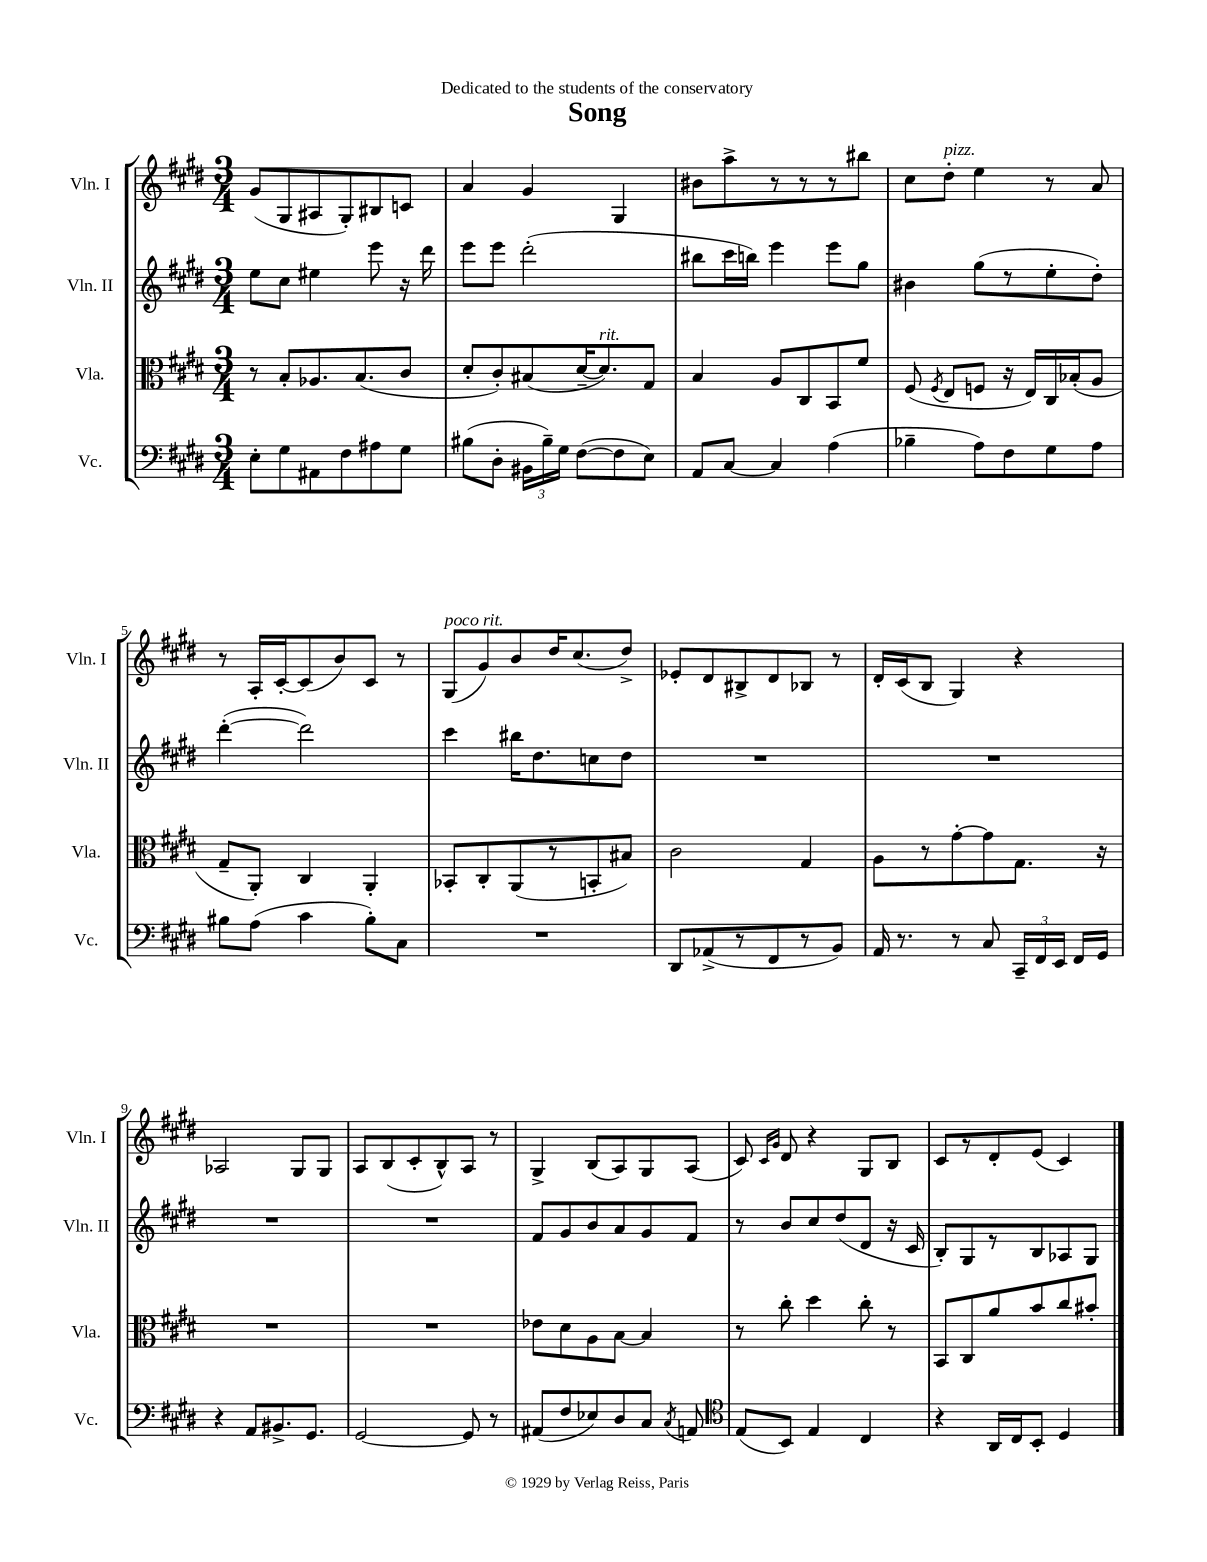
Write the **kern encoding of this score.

**kern	**kern	**kern	**kern
*staff4	*staff3	*staff2	*staff1
*clefF4	*clefC3	*clefG2	*clefG2
*k[f#c#g#d#]	*k[f#c#g#d#]	*k[f#c#g#d#]	*k[f#c#g#d#]
*M3/4	*M3/4	*M3/4	*M3/4
8E'	8r	8ee	(8g#
8G#	8B'	8cc#	8G#
8AA#	8.A-	4ee#	8A#
8F#	.	.	8G#')
.	(8.B	.	.
8A#	.	8eee	8B#
8G#	8c#	16r	8c
.	.	16ddd#	.
=	=	=	=
(8B#	8d#'	8eee	4a
8D#'	8c#')	8eee	.
24BB#	(8B#	(2ddd#'	4g#
24B#~)	.	.	.
24G#	.	.	.
([8F#	[16d#~	.	.
.	8.d#])	.	.
8F#]	.	.	4G#
8E)	8G#	.	.
=	=	=	=
8AA	4B	8bb#	8b#
[8C#	.	16ccc#	8aa^
.	.	16bb)	.
4C#]	8A	4eee	8r
.	8C#	.	8r
(4A	8BB	8eee	8r
.	8f#	8gg#	8bb#
=	=	=	=
4B-~	(8F#	4b#	8cc#
.	8qF#	.	.
.	8E	.	8dd#'
8A)	8F	(8gg#	4ee
8F#	16r	8r	.
.	16E)	.	.
8G#	16C#	8ee'	8r
.	(16B-'	.	.
8A	8A	8dd#')	8a
=	=	=	=
8B#	8G#~	([4ddd#'	8r
(8A	8AA')	.	16A'
.	.	.	[16c#'
4c#	4C#	2ddd#])	(8c#]
.	.	.	8b)
8B#')	4AA'	.	8c#
8C#	.	.	8r
=	=	=	=
2.r	8BB-'	4ccc#	(8G#
.	8C#'	.	8g#)
.	(8AA	16bb#	8b
.	.	8.dd#	.
.	8r	.	16dd#
.	.	.	(8.cc#
.	8BB'	8cc	.
.	8B#)	8dd#	8dd#^)
=	=	=	=
8DD#	2c#	2.r	8e-'
(8AA-^	.	.	8d#
8r	.	.	8B#^
8FF#	.	.	8d#
8r	4G#	.	8B-
8BB)	.	.	8r
=	=	=	=
16AA	8A	2.r	16d#'
8.r	.	.	(16c#
.	8r	.	8B
8r	[8g#'	.	4G#)
8C#	8g#]	.	.
24CC#~	8.G#	.	4r
24FF#	.	.	.
24EE	.	.	.
16FF#	.	.	.
16GG#	16r	.	.
=	=	=	=
4r	2.r	2.r	2A-
8AA	.	.	.
8.BB#^	.	.	.
.	.	.	8G#
8.GG#	.	.	.
.	.	.	8G#
=	=	=	=
[2GG#	2.r	2.r	8A
.	.	.	(8B
.	.	.	8c#'
.	.	.	8B^^)
8GG#]	.	.	8A
8r	.	.	8r
=	=	=	=
(8AA#	8e-	8f#	4G#^
8F#	8d#	8g#	.
8E-)	8A	8b	(8B
8D#	[8B	8a	8A)
8C#	4B]	8g#	8G#
8qC#	.	.	.
8AA	.	8f#	(8A
=	=	=	=
*clefC4	*	*	*
(8E	8r	8r	8c#)
.	.	.	16qqc#
.	.	.	16qqg#
8BB)	8cc#'	8b	8d#
4E	4dd#	8cc#	4r
.	.	(8dd#	.
4C#	8cc#'	8d#	8G#
.	8r	16r	8B
.	.	16c#	.
=	=	=	=
4r	8BB	8B')	8c#
.	8C#	8G#	8r
16AA	8a	8r	8d#'
16C#	.	.	.
8BB'	8b	8B	(8e
4D#	8cc#	8A-	4c#)
.	8b#'	8G#	.
==	==	==	==
*-	*-	*-	*-
